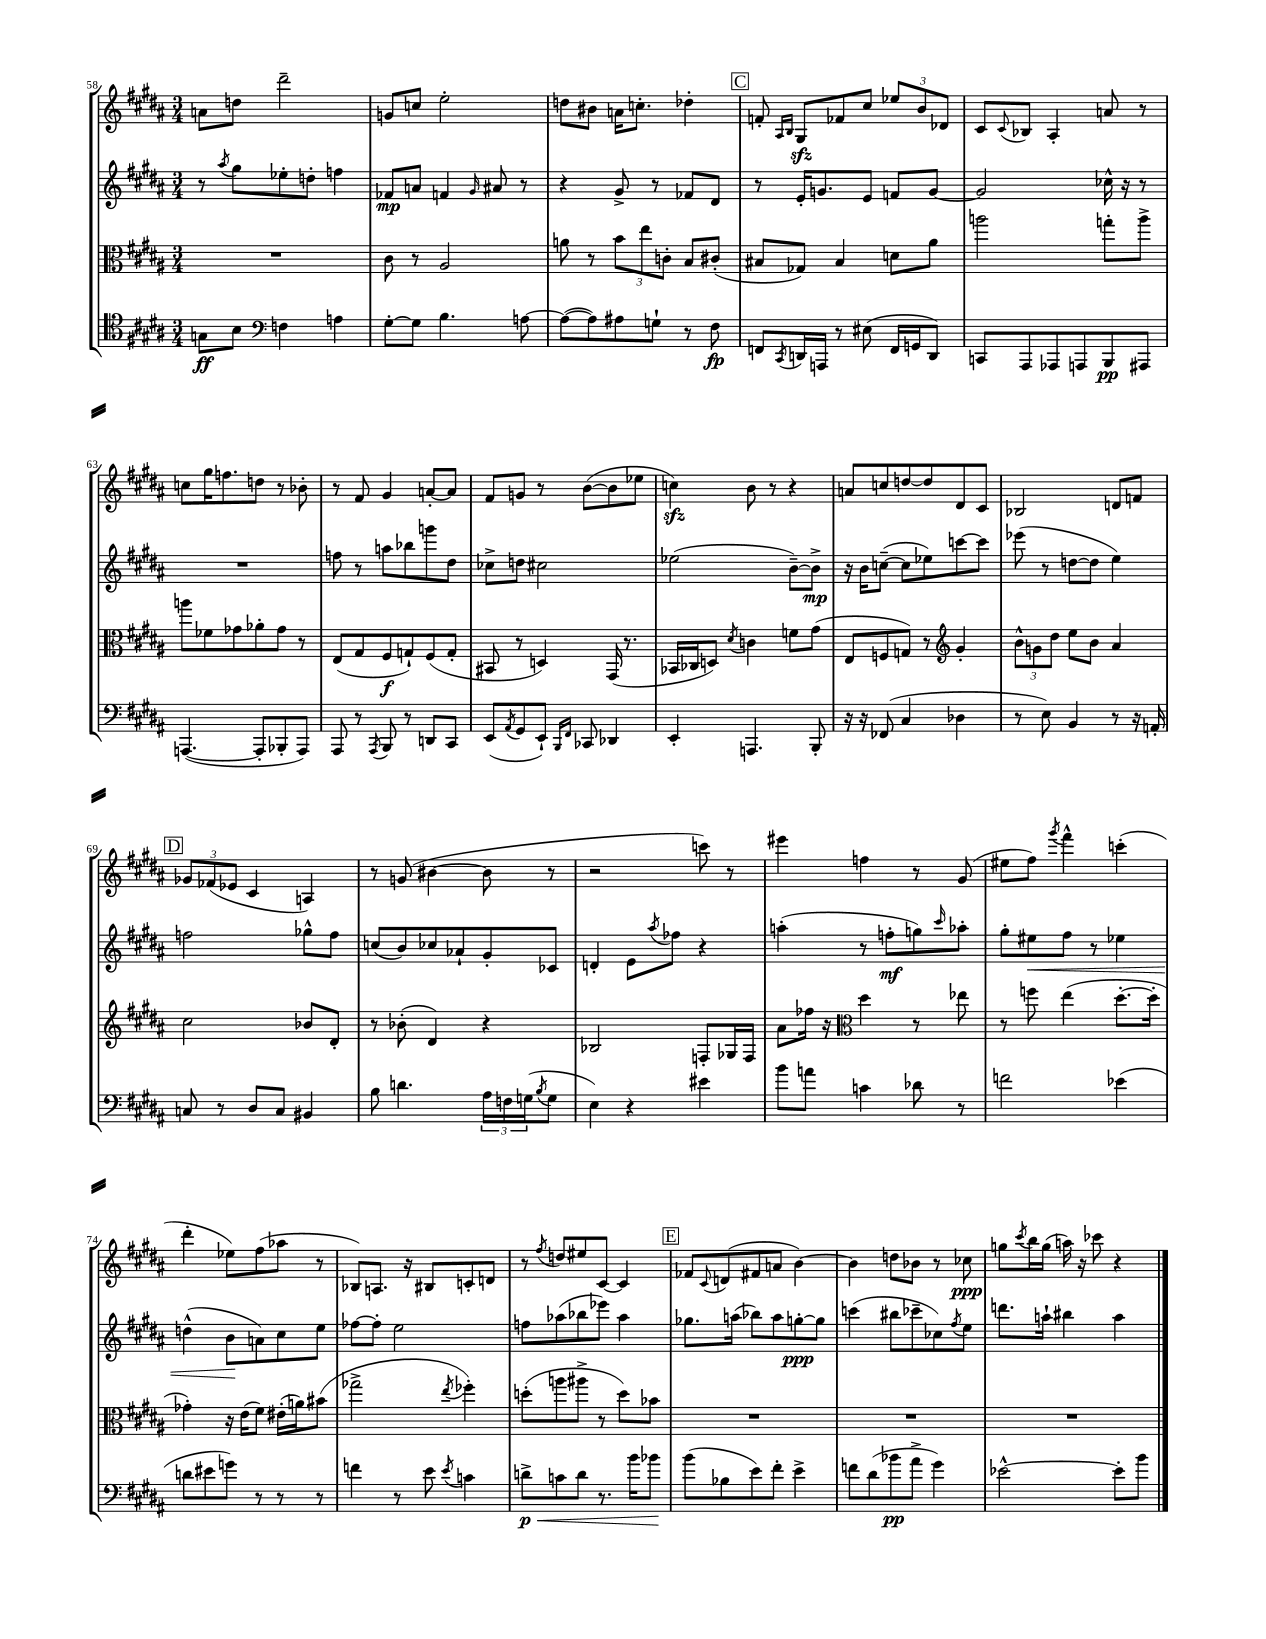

**kern	**dynam	**kern	**dynam	**kern	**dynam	**kern	**dynam
*part4	*part4	*part3	*part3	*part2	*part2	*part1	*part1
*staff4	*staff4	*staff3	*staff3	*staff2	*staff2	*staff1	*staff1
*clefC4	*	*clefC3	*	*clefG2	*	*clefG2	*
*k[f#c#g#d#a#]	*	*k[f#c#g#d#a#]	*	*k[f#c#g#d#a#]	*	*k[f#c#g#d#a#]	*
*M3/4	*	*M3/4	*	*M3/4	*	*M3/4	*
=58	=58	=58	=58	=58	=58	=58	=58
8Gn\L	ff	2.r	.	8r	.	8an\L	.
.	.	.	.	8qaa#/	.	.	.
8B\J	.	.	.	8gg#\L	.	8ddn\J	.
*clefF4	*	*	*	*	*	*	*
4Fn\	.	.	.	8ee-X'\	.	2ddd#~\	.
.	.	.	.	8ddn'\J	.	.	.
4An\	.	.	.	4ffn\	.	.	.
=59	=59	=59	=59	=59	=59	=59	=59
[8G#'\L	.	8c#\	.	8f-X/L	mp	8gn/L	.
8G#\J]	.	8r	.	8an/J	.	8ccn/J	.
4.B\	.	2A#/	.	4fn/	.	2ee'\	.
.	.	.	.	16qqg#/	.	.	.
.	.	.	.	8a#X/	.	.	.
[8An\	.	.	.	8r	.	.	.
=60	=60	=60	=60	=60	=60	=60	=60
(8A\L_	.	8an\	.	4r	.	8ddn\L	.
8A\])	.	8r	.	.	.	8b#X\J	.
8A#X\	.	12b\L	.	8g#^/	.	16an\KL	.
.	.	.	.	.	.	8.ccn'\J	.
.	.	12ee\	.	.	.	.	.
8Gn`\J	.	.	.	8r	.	.	.
.	.	12cn'\J	.	.	.	.	.
8r	.	8B/L	.	8f-X/L	.	4dd-X'\	.
8F#\	fp	(8c#X'/J	.	8d#/J	.	.	.
!!LO:REH:place=s1:t=C
=61	=61	=61	=61	=61	=61	=61	=61
8FFn/L	.	8B#X/L	.	8r	.	8fn'/	.
.	.	.	.	.	.	16qqA#/LL	.
8qCC#/	.	.	.	.	.	16qqB/JJ	.
16DDn/L	.	8G-X/J)	.	16e'/KL	.	8G#zz/L	.
16AAAn/JJ	.	.	.	8.gn/	.	.	.
8r	.	4B#/	.	.	.	8f-X/	.
(8E#X\	.	.	.	8e/J	.	8cc#/J	.
16FF/LL	.	8dn\L	.	8fn/L	.	12ee-X/L	.
16GGn/J	.	.	.	.	.	.	.
.	.	.	.	.	.	12b/	.
8DD/J)	.	8a#\J	.	[8g/J	.	.	.
.	.	.	.	.	.	12d-X/J	.
=62	=62	=62	=62	=62	=62	=62	=62
8CCn/L	.	2aan\	.	2g/]	.	8c#/L	.
.	.	.	.	.	.	8qqc#/	.
8AAA#/	.	.	.	.	.	8B-X/J	.
8AAA-X/	.	.	.	.	.	4A#'/	.
8AAAn/	.	.	.	.	.	.	.
8BBB/	pp	8ggn'\L	.	16cc-X^^\	.	8an/	.
.	.	.	.	16r	.	.	.
8AAA#X/J	.	8aa^\J	.	8r	.	8r	.
!!LO:LB:g=z
=63	=63	=63	=63	=63	=63	=63	=63
([4.AAAn/	.	8aan\L	.	2.r	.	8ccn\L	.
.	.	8f-X\	.	.	.	16gg#\K	.
.	.	.	.	.	.	8.ffn\	.
.	.	8g-X\	.	.	.	.	.
8AAA'/L]	.	8a-X'\	.	.	.	8ddn\J	.
8BBB-X'/	.	8g-\J	.	.	.	8r	.
8AAA/J)	.	8r	.	.	.	8b-X'\	.
=64	=64	=64	=64	=64	=64	=64	=64
8AAA#/	.	(8E/L	.	8ffn\	.	8r	.
8r	.	8G#/	.	8r	.	8f#/	.
8qAAA#/	.	.	.	.	.	.	.
8BBB/	.	8F#/	f	8aan\L	.	4g#/	.
8r	.	8Gn`/)	.	8bb-X\	.	.	.
8DDn/L	.	(8F#/	.	8gggn\	.	[8an'/L	.
8CC#/J	.	8G'/J	.	8dd#\J	.	8a/J]	.
=65	=65	=65	=65	=65	=65	=65	=65
(8EE/L	.	8BB#X/	.	8cc-X^\L	.	8f#/L	.
8qAA#/	.	.	.	.	.	.	.
8GG#/	.	8r	.	8ddn\J	.	8gn/J	.
8EE`/J)	.	4Dn/)	.	2cc#X\	.	8r	.
16qqBBB/LL	.	.	.	.	.	.	.
16qqFF#/JJ	.	.	.	.	.	.	.
8CC-X/	.	.	.	.	.	([8b\L	.
4DD-X/	.	(16GG#/	.	.	.	8b\]	.
.	.	8.r	.	.	.	.	.
.	.	.	.	.	.	8ee-X\J	.
=66	=66	=66	=66	=66	=66	=66	=66
4EE'/	.	16BB-X/LL	.	(2ee-X\	.	4ccnzz\)	.
.	.	16C-X/J	.	.	.	.	.
.	.	8Dn/J)	.	.	.	.	.
.	.	8qd#/	.	.	.	.	.
4.AAAn/	.	4cn\	.	.	.	8b\	.
.	.	.	.	.	.	8r	.
.	.	8fn\L	.	[8b~\L)	.	4r	.
8BBB'/	.	(8g#\J	.	8b^\J]	mp	.	.
=67	=67	=67	=67	=67	=67	=67	=67
16r	.	8E/L	.	16r	.	8an/L	.
16r	.	.	.	16b\KL	.	.	.
(8FF-X/	.	8Fn/	.	([8ccn~\J	.	8ccn/	.
4C#/	.	8Gn/J)	.	8cc\L]	.	[8ddn/	.
.	.	8r	.	8ee-X\)	.	8dd/]	.
*	*	*clefG2	*	*	*	*	*
4D-X\	.	4g#'/	.	[8cccn\	.	8d#/	.
.	.	.	.	8ccc\J]	.	8c#/J	.
=68	=68	=68	=68	=68	=68	=68	=68
8r	.	12b^^\L	.	(8eee-X\	.	2B-X/	.
.	.	12gn\	.	.	.	.	.
8E\)	.	.	.	8r	.	.	.
.	.	12dd#\J	.	.	.	.	.
4BB/	.	8ee\L	.	[8ddn\L	.	.	.
.	.	8b\J	.	8dd\J]	.	.	.
8r	.	4a#/	.	4ee\)	.	8dn/L	.
16r	.	.	.	.	.	8fn/J	.
16AAn'/	.	.	.	.	.	.	.
!!LO:LB:g=z
!!LO:REH:place=s1:t=D
=69	=69	=69	=69	=69	=69	=69	=69
8Cn/	.	2cc#\	.	2ffn\	.	12g-X/L	.
.	.	.	.	.	.	(12f-X/	.
8r	.	.	.	.	.	.	.
.	.	.	.	.	.	12e-X/J	.
8D#/L	.	.	.	.	.	4c#/	.
8C/J	.	.	.	.	.	.	.
4BB#X/	.	8b-X/L	.	8gg-X^^\L	.	4An/)	.
.	.	8d#'/J	.	8ff\J	.	.	.
=70	=70	=70	=70	=70	=70	=70	=70
8B\	.	8r	.	(8ccn/L	.	8r	.
4.dn\	.	(8b-X'\	.	8b/)	.	(8gn/	.
.	.	4d#/)	.	8cc-X/	.	[4b#X\	.
.	.	.	.	8a-X`/	.	.	.
24A#\LL	.	4r	.	8g#'/	.	8b#\]	.
24Fn\	.	.	.	.	.	.	.
(24Gn\J	.	.	.	.	.	.	.
8qB/	.	.	.	.	.	.	.
8G\J	.	.	.	8c-X/J	.	8r	.
=71	=71	=71	=71	=71	=71	=71	=71
4E\)	.	2B-X/	.	4dn'/	.	2r	.
4r	.	.	.	8e\L	.	.	.
.	.	.	.	8qaa#/	.	.	.
.	.	.	.	8ff-X\J	.	.	.
4e#X\	.	8Fn'/L	.	4r	.	8cccn\)	.
.	.	16G-X/L	.	.	.	8r	.
.	.	16F/JJ	.	.	.	.	.
=72	=72	=72	=72	=72	=72	=72	=72
8b\L	.	8a#\L	.	(4aan'\	.	4eee#X\	.
8an\J	.	16ff-X\Jk	.	.	.	.	.
.	.	16r	.	.	.	.	.
*	*	*clefC3	*	*	*	*	*
4cn\	.	4dd#\	.	8r	.	4ffn\	.
.	.	.	.	8ffn'\L	mf	.	.
8d-X\	.	8r	.	8ggn\)	.	8r	.
.	.	.	.	16qqccc#/	.	.	.
8r	.	8ee-X\	.	8aa-X'\J	.	(8g#/	.
=73	=73	=73	=73	=73	=73	=73	=73
2fn\	.	8r	.	8gg#'\L	.	8ee#X\L	.
!	!	!	!	!	!LO:HP:b	!	!
.	.	8ffn\	.	8ee#X\	<	8ff#\J)	.
.	.	.	.	.	.	8qggg#/	.
.	.	(4ee\	.	8ff#\J	.	4fff#^^\	.
.	.	.	.	8r	.	.	.
(4e-X\	.	[8.dd#'\L	.	4ee-X\	.	(4cccn'\	.
.	.	16dd#'\Jk]	.	.	.	.	.
!!LO:LB:g=z
=74	=74	=74	=74	=74	=74	=74	=74
8dn\L	.	4g-X'\)	.	(4ddn^^\	.	4ddd#'\	.
8e#X\	.	.	.	.	.	.	.
8gn\J)	.	16r	.	8b\L	.	8ee-X\L)	.
.	.	(16e\KL	.	.	.	.	.
8r	.	8f#\J)	.	8an\)	[	(8ff#\	.
8r	.	(16e#X'\LL	.	8cc#\	.	8aa-X\J	.
.	.	16an\J)	.	.	.	.	.
8r	.	(8b#X\J	.	8ee\J	.	8r	.
=75	=75	=75	=75	=75	=75	=75	=75
4fn\	.	2gg-X^\	.	[8ff-X\L	.	8B-X/L)	.
.	.	.	.	8ff-'\J]	.	8.An/J	.
8r	.	.	.	2ee\	.	.	.
.	.	.	.	.	.	16r	.
8e\	.	.	.	.	.	8B#X/L	.
8qe/	.	8qee/	.	.	.	.	.
4cn\	.	4ff-X'\)	.	.	.	8cn'/	.
.	.	.	.	.	.	8dn/J	.
=76	=76	=76	=76	=76	=76	=76	=76
!	!LO:HP:b	!	!	!	!	!	!
8dn^\L	< p	(8ddn'\L	.	8ffn\L	.	8r	.
.	.	.	.	.	.	8qff#/	.
8cn\	.	8aan\	.	(8aa-X\	.	8ddn/L	.
8d\J	.	8aa#X^\J	.	8bb-X\	.	8ee#X/	.
8.r	.	8r	.	8eee-X\J)	.	[8c#/J	.
.	.	8dd\L)	.	4aa-\	.	4c#/]	.
16b\KL	.	.	.	.	.	.	.
8b-X\J	.	8b-X\J	.	.	.	.	.
.	[	.	.	.	.	.	.
!!LO:REH:place=s1:t=E
=77	=77	=77	=77	=77	=77	=77	=77
(8b\L	.	2.r	.	8.gg-X\L	.	8f-X/L	.
.	.	.	.	.	.	8qqc#/	.
8B-X\	.	.	.	.	.	(8dn/	.
.	.	.	.	(16aan\Jk	.	.	.
8e\)	.	.	.	8bb-X\L)	.	8f#X/	.
8f#'\J	.	.	.	8aa\	.	8an/J	.
4e^\	.	.	.	[8ggn'\	ppp	[4b\)	.
.	.	.	.	8gg\J]	.	.	.
=78	=78	=78	=78	=78	=78	=78	=78
8fn\L	.	2.r	.	(4cccn\	.	4b\]	.
(8d#\	.	.	.	.	.	.	.
8b-X\	pp	.	.	8bb#X\L	.	8ddn\L	.
8a#^\J	.	.	.	8ccc-X~\	.	8b-X\J	.
4g#\)	.	.	.	8cc-X\)	.	8r	.
.	.	.	.	8qff#/	.	.	.
.	.	.	.	8ee\J	.	8cc-X\	ppp
=79	=79	=79	=79	=79	=79	=79	=79
[2e-X^^\	.	2.r	.	8.dddn\L	.	8ggn\L	.
.	.	.	.	.	.	8qccc#/	.
.	.	.	.	.	.	16bb\L	.
.	.	.	.	16aan`\Jk	.	(16gg\JJ	.
.	.	.	.	4bb#X\	.	16aan\)	.
.	.	.	.	.	.	16r	.
.	.	.	.	.	.	8ccc-X\	.
8e-'\L]	.	.	.	4aa\	.	4r	.
8b\J	.	.	.	.	.	.	.
==	==	==	==	==	==	==	==
*-	*-	*-	*-	*-	*-	*-	*-
